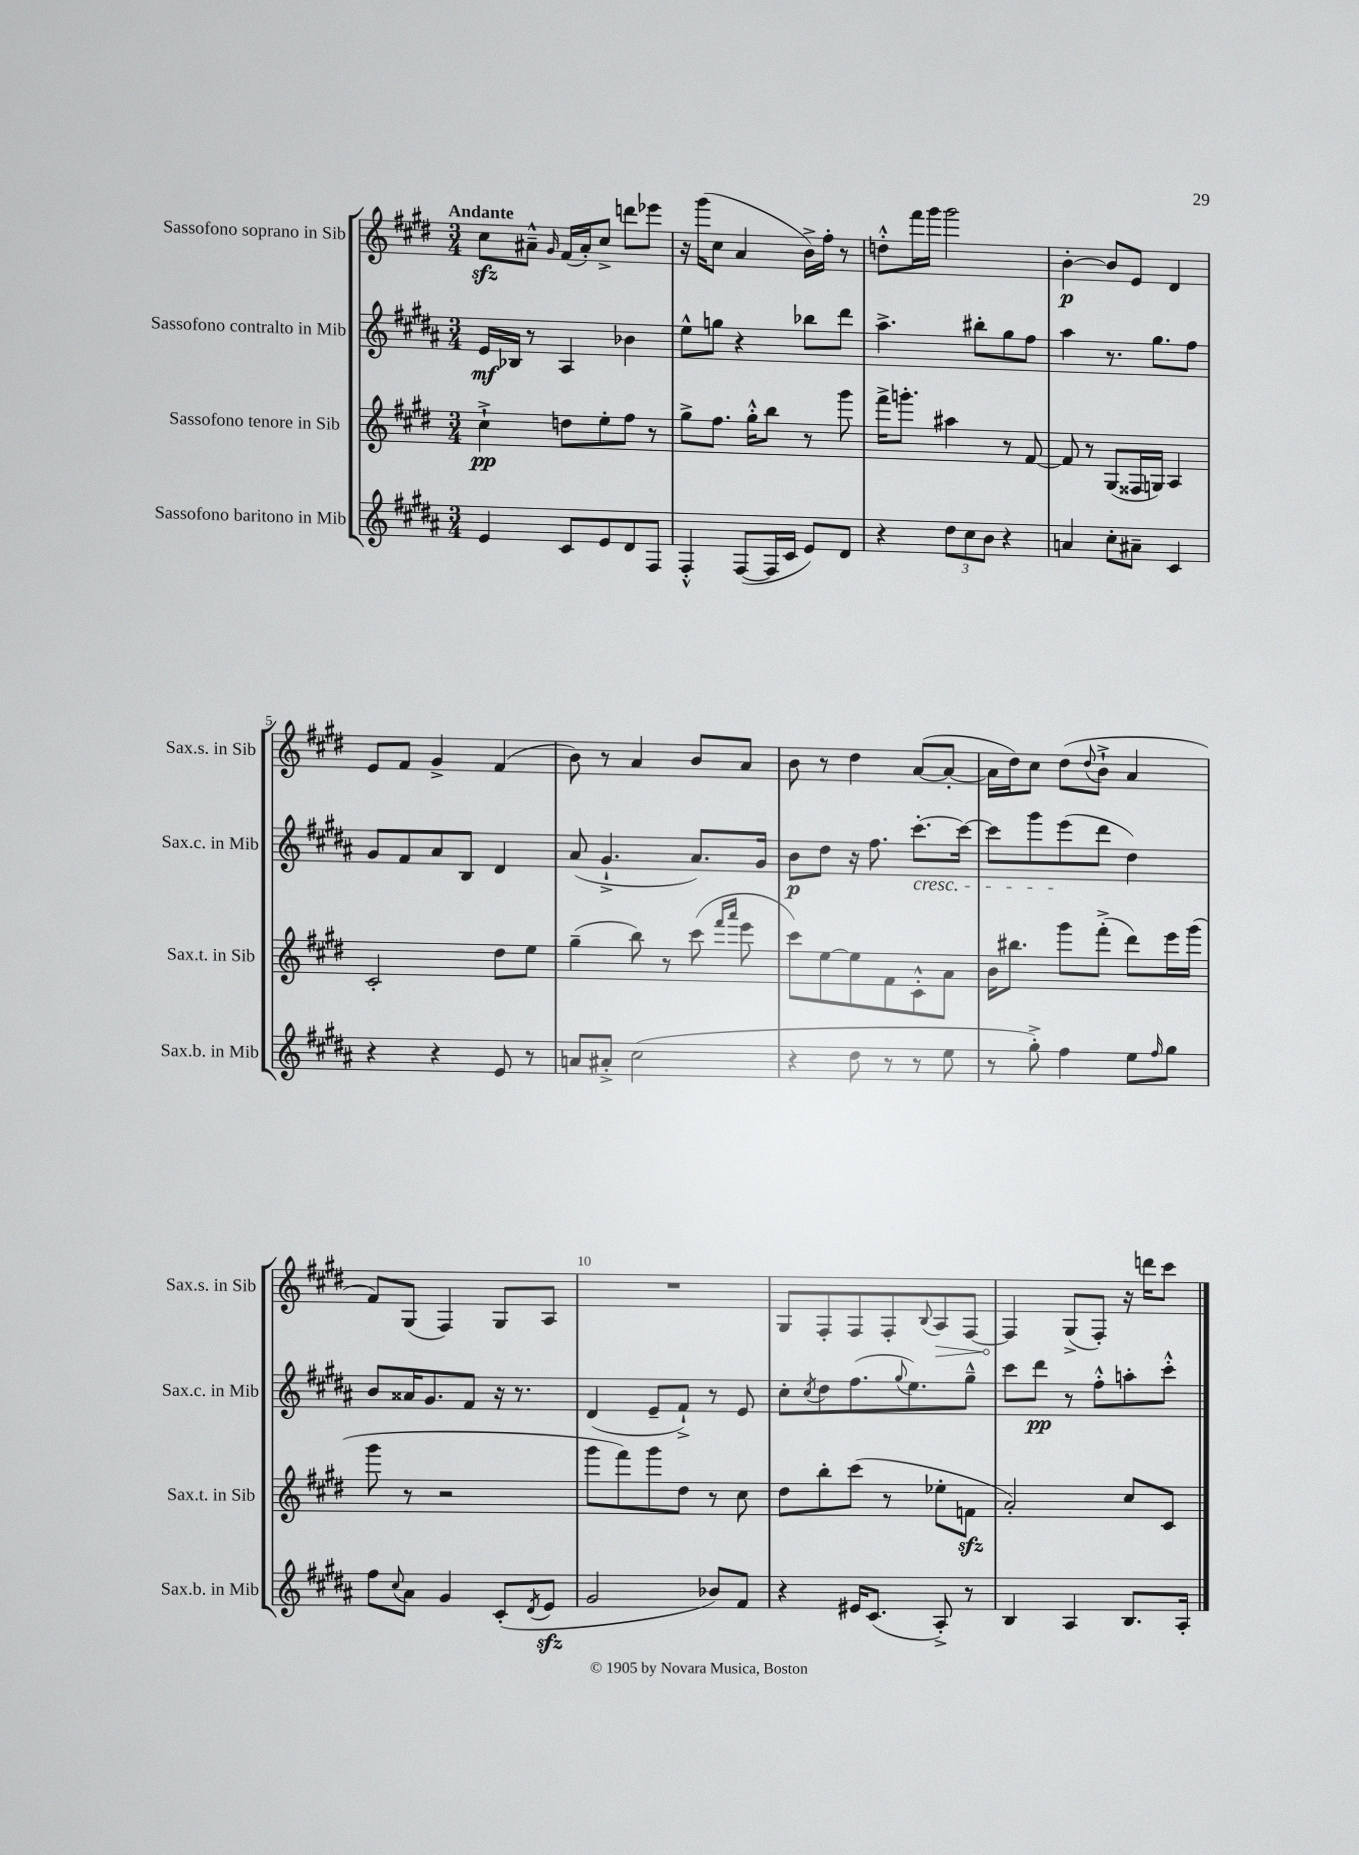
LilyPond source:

<<
\new StaffGroup <<
\new Staff = "s0" \with { instrumentName = "Sassofono soprano in Sib" shortInstrumentName = "Sax.s. in Sib" } {
    \clef treble \key e \major \numericTimeSignature \time 3/4 \tempo "Andante"
    cis''8\sfz ais'8---^ \grace { gis'16 } fis'16( ais'16-.) cis''8-> d'''8 ees'''8 |
    r16 gis'''16( cis''8 a'4 b'16->) fis''16-. r8 |
    d''8-.-^ fis'''16 gis'''16 gis'''2 |
    b'4~-.\p b'8 e'8 dis'4 |
    e'8 fis'8 gis'4-> fis'4( |
    b'8) r8 a'4 b'8 a'8 |
    b'8 r8 dis''4 a'8~( a'8~-. |
    a'16 dis''16) cis''8 dis''8( \appoggiatura { dis''8 } b'8-!-> a'4 |
    fis'8) gis8( fis4) gis8 a8 |
    R2. |
    gis8 fis8-. fis8 fis8-. \appoggiatura { b8 } \once \override Hairpin.circled-tip = ##t a8\> fis8~ |
    fis4\! gis8->( fis8-.) r16 d'''16 cis'''8 \bar "|." |
}
\new Staff = "s1" \with { instrumentName = "Sassofono contralto in Mib" shortInstrumentName = "Sax.c. in Mib" } {
    \clef treble \key b \major \numericTimeSignature \time 3/4
    e'16\mf bes16 r8 ais4 bes'4 |
    e''8-^ g''8 r4 bes''8 dis'''8 |
    ais''4.-> bis''8-. gis''8 fis''8 |
    ais''4 r8. gis''8. fis''8 |
    gis'8 fis'8 ais'8 b8 dis'4 |
    ais'8( gis'4.-!-> ais'8.) gis'16 |
    b'8\p dis''8 r16 fis''8. cis'''8.~-.\cresc cis'''16~ |
    cis'''8 gis'''8 e'''8\!( dis'''8 dis''4) |
    b'8 aisis'16 gis'8. fis'8 r16 r8. |
    dis'4( e'8-- fis'8-!->) r8 e'8 |
    cis''8-. \acciaccatura { cis''8 } dis''8 fis''8.( \appoggiatura { gis''8 } e''8.) gis''8---^ |
    cis'''8 dis'''8\pp r8 fis''8-.-^ a''8-. cis'''8-.-^ \bar "|." |
}
\new Staff = "s2" \with { instrumentName = "Sassofono tenore in Sib" shortInstrumentName = "Sax.t. in Sib" } {
    \clef treble \key e \major \numericTimeSignature \time 3/4
    cis''4-!->\pp d''8 e''8-. fis''8 r8 |
    gis''8-> fis''8. gis''16-.-^ b''8 r8 gis'''8 |
    fis'''16-> g'''8.-. ais''4 r8 fis'8~ |
    fis'8 r8 gis8( fisis16 g16) a4 |
    cis'2-. dis''8 e''8 |
    gis''4--( b''8) r8 cis'''8( \grace { fis'''16 a'''16 } e'''8 |
    cis'''8) e''8~ e''8 fis'8 cis'8-.-^ a'8 |
    b'16 bis''8. gis'''8 fis'''8-.->( dis'''8) e'''16 gis'''16( |
    gis'''8 r8 r2 |
    gis'''8 fis'''8) gis'''8 dis''8 r8 cis''8 |
    dis''8 b''8-. cis'''8( r8 ees''8-. f'8\sfz |
    a'2-.) cis''8 cis'8 \bar "|." |
}
\new Staff = "s3" \with { instrumentName = "Sassofono baritono in Mib" shortInstrumentName = "Sax.b. in Mib" } {
    \clef treble \key b \major \numericTimeSignature \time 3/4
    e'4 cis'8 e'8 dis'8 fis8 |
    fis4-.-^ fis8~( fis16 cis'16 e'8) dis'8 |
    r4 \tuplet 3/2 { dis''8 cis''8 b'8 } r4 |
    a'4 cis''8-. ais'8-- cis'4 |
    r4 r4 e'8 r8 |
    a'8 ais'8-.-> cis''2( |
    r4 dis''8 r8 r8 e''8 |
    r8 gis''8-.->) fis''4 e''8 \grace { fis''16 } gis''8 |
    fis''8 \appoggiatura { cis''8 } ais'8 gis'4 cis'8-.( \acciaccatura { dis'8 } e'8\sfz |
    gis'2 bes'8) fis'8 |
    r4 eis'16 cis'8.( ais8-.->) r8 |
    b4 ais4 b8. ais16-. \bar "|." |
}
>>
>>
\layout { \context { \Score \override BarNumber.break-visibility = ##(#f #t #t) barNumberVisibility = #(every-nth-bar-number-visible 5) } }
